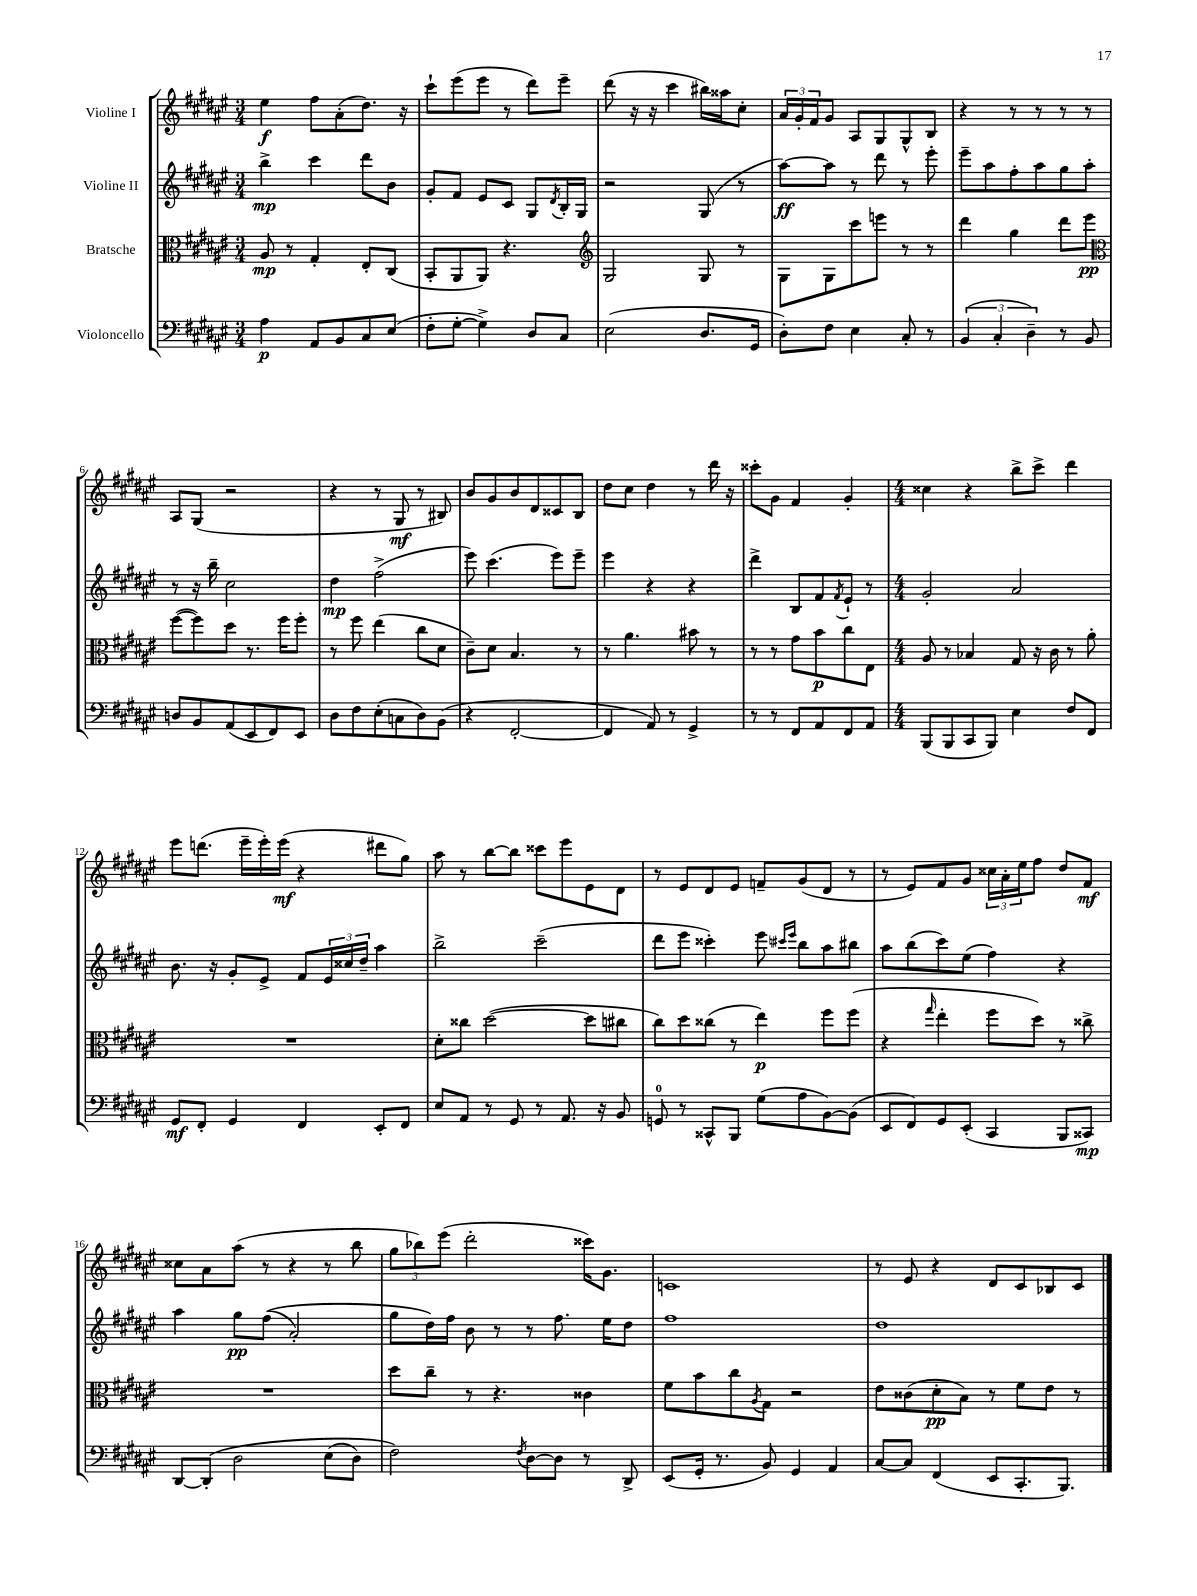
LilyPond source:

<<
\new StaffGroup <<
\new Staff = "s0" \with { instrumentName = "Violine I" } {
    \clef treble \key fis \major \numericTimeSignature \time 3/4
    eis''4\f fis''8 ais'8-.( dis''8.) r16 |
    cis'''8-! eis'''8( eis'''8 r8 dis'''8) eis'''8-- |
    dis'''8( r16 r16 cis'''4 bis''16) aisis''16 cis''8-. |
    \tuplet 3/2 { ais'16 gis'16-. fis'16 } gis'8 ais8 gis8 gis8-^ b8 |
    r4 r8 r8 r8 r8 |
    ais8 gis8( r2 |
    r4 r8 gis8\mf r8 bis8) |
    b'8 gis'8 b'8 dis'8 cisis'8 b8 |
    dis''8 cis''8 dis''4 r8 dis'''16 r16 |
    cisis'''8-. gis'8 fis'4 gis'4-. |
    \numericTimeSignature \time 4/4 cisis''4 r4 b''8-> cis'''8-> dis'''4 |
    eis'''8 d'''8.( eis'''16-- eis'''16-.) eis'''16\mf( r4 dis'''8 gis''8) |
    ais''8 r8 b''8~ b''8 cisis'''8 eis'''8 eis'8 dis'8 |
    r8 eis'8 dis'8 eis'8 f'8-- gis'8( dis'8 r8 |
    r8 eis'8) fis'8 gis'8 \tuplet 3/2 { cisis''16 ais'16-. eis''16 } fis''8 dis''8 fis'8\mf |
    cisis''8 ais'8 ais''8( r8 r4 r8 b''8 |
    \tuplet 3/2 { gis''8 bes''8) eis'''8( } dis'''2-. cisis'''16) gis'8. |
    c'1 |
    r8 eis'8 r4 dis'8 cis'8 bes8 cis'8 \bar "|." |
}
\new Staff = "s1" \with { instrumentName = "Violine II" } {
    \clef treble \key fis \major \numericTimeSignature \time 3/4
    b''4->\mp cis'''4 dis'''8 b'8 |
    gis'8-. fis'8 eis'8 cis'8 gis8 \acciaccatura { dis'8 } b16-. gis16 |
    r2 gis8( r8 |
    ais''8~\ff) ais''8 r8 dis'''8 r8 eis'''8-. |
    eis'''8-- ais''8 fis''8-. ais''8 gis''8 ais''8-. |
    r8 r16 b''16-- cis''2 |
    dis''4\mp fis''2->( |
    eis'''8) cis'''4.( eis'''8) eis'''8-- |
    eis'''4 r4 r4 |
    dis'''4-> b8 fis'8 \acciaccatura { fis'8 } eis'8-! r8 |
    \numericTimeSignature \time 4/4 gis'2-. ais'2 |
    b'8. r16 gis'8-. eis'8-> fis'8 \tuplet 3/2 { eis'16 cisis''16 dis''16-- } ais''4 |
    b''2-> cis'''2--( |
    dis'''8 eis'''8 cisis'''4-.) eis'''8 \grace { cis'''16 eis'''16 } b''8 ais''8 bis''8 |
    ais''8 b''8( cis'''8) eis''8( fis''4) r4 |
    ais''4 gis''8\pp fis''8(\( ais'2-.) |
    gis''8 dis''16\) fis''16 b'8 r8 r8 fis''8. eis''16 dis''8 |
    fis''1 |
    dis''1 \bar "|." |
}
\new Staff = "s2" \with { instrumentName = "Bratsche" } {
    \clef alto \key fis \major \numericTimeSignature \time 3/4
    ais8\mp r8 gis4-. eis8-. cis8( |
    b,8-. ais,8 ais,8) r4. |
    \clef treble gis2 gis8 r8 |
    gis8 gis8 cis'''8 e'''8 r8 r8 |
    dis'''4 gis''4 dis'''8 eis'''8\pp |
    \clef alto fis''8~( fis''8) dis''8 r8. fis''16 fis''8-. |
    r8 fis''8 eis''4( cis''8 dis'8 |
    cis'8--) dis'8 b4. r8 |
    r8 ais'4. bis'8 r8 |
    r8 r8 gis'8 b'8\p cis''8 eis8 |
    \numericTimeSignature \time 4/4 ais8 r8 bes4 gis8 r16 cis'16 r8 ais'8-. |
    R1 |
    dis'8-. cisis''8 dis''2~( dis''8 cis''8 |
    cis''8) dis''8 cisis''8( r8 eis''4\p) fis''8 fis''8( |
    r4 \grace { gis''16 } eis''4-. fis''8 dis''8) r8 cisis''8-> |
    R1 |
    dis''8 cis''8-- r8 r4. cisis'4 |
    fis'8 b'8 cis''8 \acciaccatura { ais8 } gis8 r2 |
    eis'8 cisis'8( dis'8-.\pp b8) r8 fis'8 eis'8 r8 \bar "|." |
}
\new Staff = "s3" \with { instrumentName = "Violoncello" } {
    \clef bass \key fis \major \numericTimeSignature \time 3/4
    ais4\p ais,8 b,8 cis8 eis8( |
    fis8-. gis8~-. gis4->) dis8 cis8 |
    eis2( dis8. gis,16 |
    dis8-.) fis8 eis4 cis8-. r8 |
    \tuplet 3/2 { b,4( cis4-. dis4--) } r8 b,8 |
    d8 b,8 ais,8( eis,8 fis,8) eis,8 |
    dis8 fis8 eis8-.( c8 dis8) b,8( |
    r4 fis,2~-. |
    fis,4 ais,8) r8 gis,4-> |
    r8 r8 fis,8 ais,8 fis,8 ais,8 |
    \numericTimeSignature \time 4/4 b,,8( b,,8 cis,8 b,,8) eis4 fis8 fis,8 |
    gis,8\mf fis,8-. gis,4 fis,4 eis,8-. fis,8 |
    eis8 ais,8 r8 gis,8 r8 ais,8. r16 b,8 |
    g,8-0 r8 cisis,8-^ b,,8 gis8( ais8 b,8~) b,8( |
    eis,8 fis,8) gis,8 eis,8-.( cis,4 b,,8 cisis,8\mp) |
    dis,8~ dis,8-.\( dis2 eis8( dis8) |
    fis2\) \acciaccatura { fis8 } dis8~ dis8 r8 dis,8-> |
    eis,8( gis,16-. r8. b,8) gis,4 ais,4 |
    cis8~ cis8 fis,4( eis,8 cis,8.-. b,,8.) \bar "|." |
}
>>
>>
